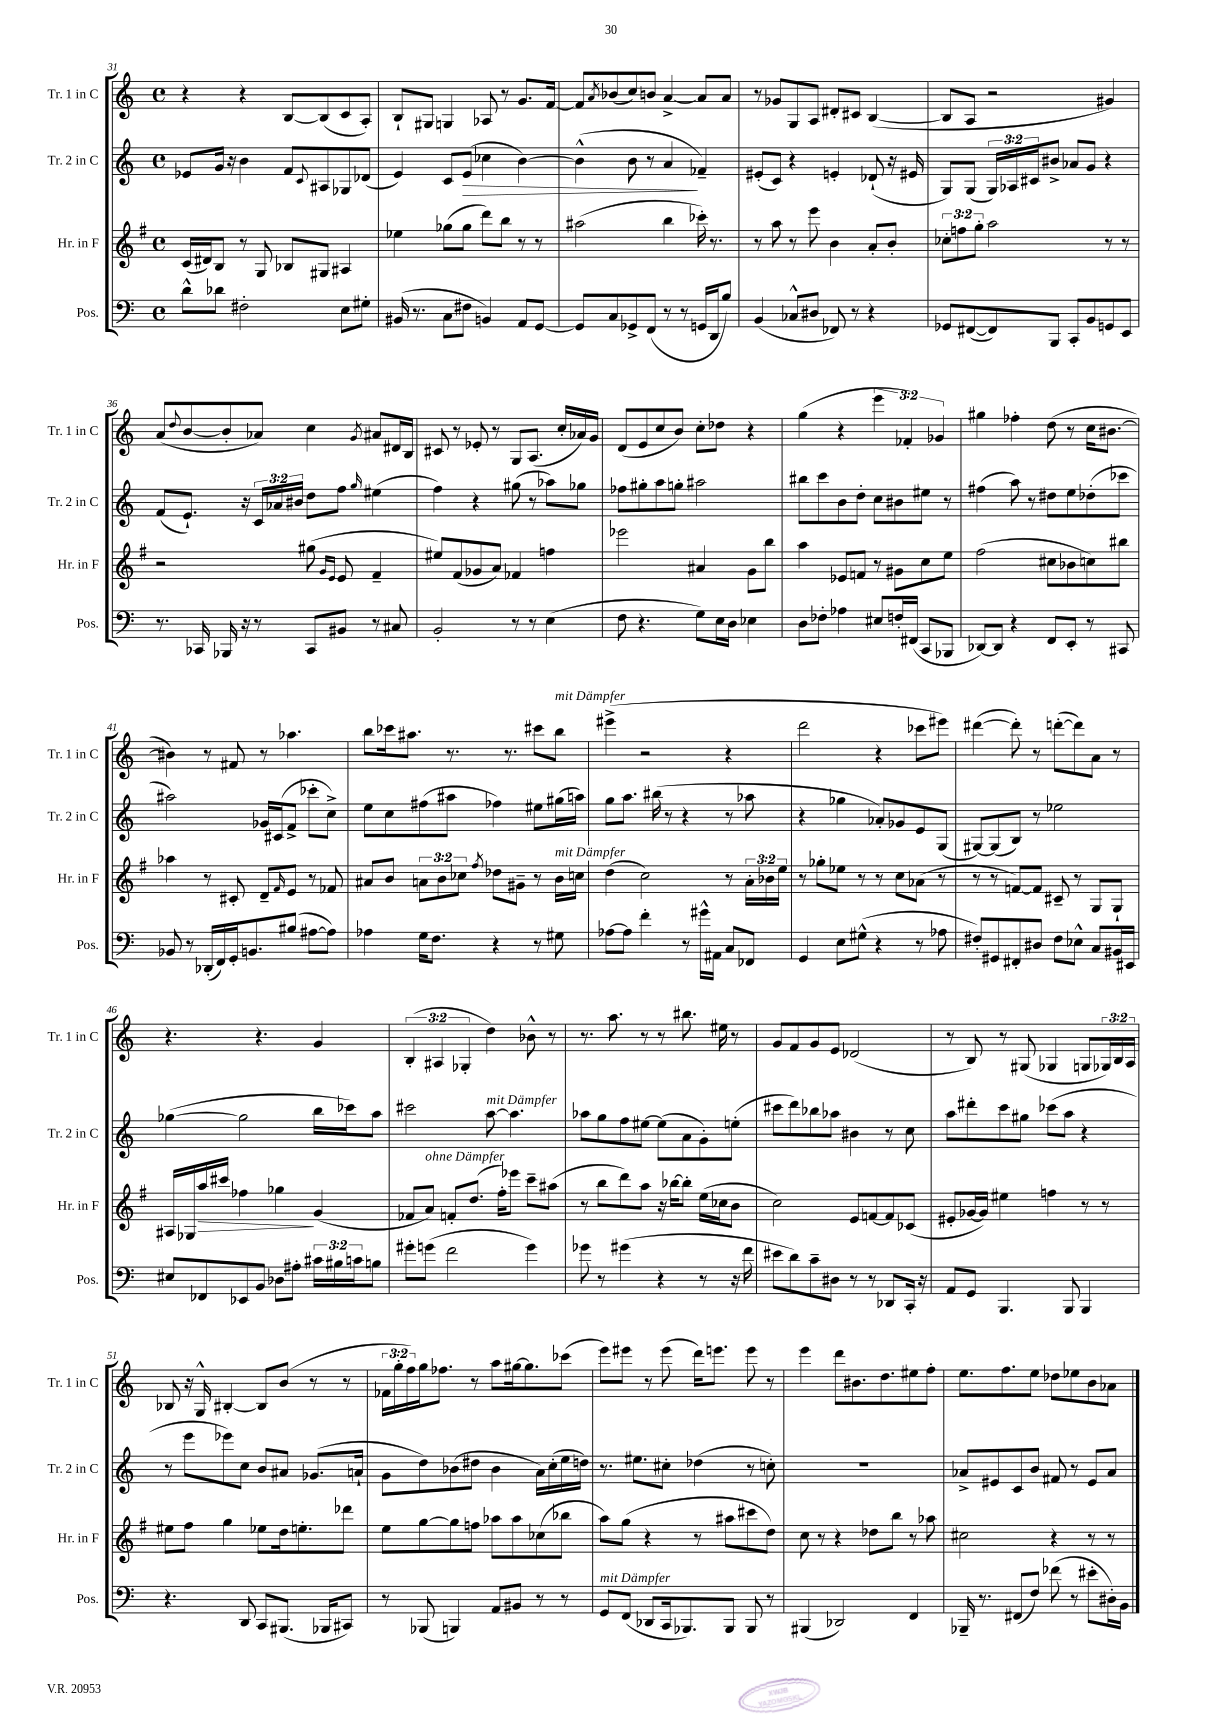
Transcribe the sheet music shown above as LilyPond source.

<<
\new StaffGroup <<
\new Staff = "s0" \with { instrumentName = "Tr. 1 in C" shortInstrumentName = "Tr. 1 in C" } {
    \clef treble \key c \major \defaultTimeSignature \time 4/4 \override Staff.TupletNumber.text = #tuplet-number::calc-fraction-text
    r4 r4 b8~ b8( c'8 a8-.) |
    b8-! gis8 g4 aes8 r8 g'8. f'16~ |
    f'8 \acciaccatura { a'8 } bes'8( c''8) b'8 a'4~-> a'8 a'8 |
    r8 ges'8 g8 a8 dis'8-. cis'8 b4~( |
    b8 a8 r2 gis'4) |
    a'8( \appoggiatura { d''8 } b'8~ b'8-. aes'8) c''4 \acciaccatura { g'8 } ais'8 dis'16 b16 |
    cis'8 r8 ees'8-. r8 g8 a8.( c''16-. aes'16) g'16 |
    d'8( e'8 c''8 b'8) c''8-. des''8 r4 |
    g''4( r4 \tuplet 3/2 { e'''4 fes'4-.) ges'4 } |
    gis''4 fes''4-. d''8( r8 c''16 bis'8.~ |
    bis'4) r8 fis'8 r8 aes''4. |
    b''8 ces'''16 ais''8. r8. r8. cis'''8 b''8^\markup { \italic "mit Dämpfer" } |
    eis'''4->( r2 r4 |
    d'''2 r4 ces'''8 eis'''8) |
    dis'''4~( dis'''8-.) r8 d'''8~-.( d'''8) a'8 r8 |
    r4. r4. g'4 |
    \tuplet 3/2 { b4-.( ais4 ges4-. } d''4) bes'8-^ r8 |
    r8. a''8. r8 r8 bis''8. eis''16 r8 |
    g'8 f'8 g'8 e'8 des'2( |
    r8 b8) r8 gis8( ges4 g8 \tuplet 3/2 { ges16) b16 a16 } |
    bes8 r16 g16-^ bis4~-. bis8 b'8( r8 r8 |
    \tuplet 3/2 { fes'16 g''16-. f''16) } g''16 fes''8. r8 a''8 gis''16~ gis''8. ces'''8( |
    e'''8) eis'''8 r8 eis'''8( d'''16) e'''8. e'''8 r8 |
    e'''4 d'''8 bis'8. d''8. eis''8 f''8-. |
    e''8. f''8. e''8 des''8 ees''8 b'8 aes'8 \bar "|." |
}
\new Staff = "s1" \with { instrumentName = "Tr. 2 in C" shortInstrumentName = "Tr. 2 in C" } {
    \clef treble \key c \major \defaultTimeSignature \time 4/4 \override Staff.TupletNumber.text = #tuplet-number::calc-fraction-text
    ees'8 g'16 r16 b'4 f'8 \appoggiatura { c'8 } ais8 ges8 des'8( |
    e'4) c'8 e'8\>( ces''4 b'4~) |
    b'4-^( b'8 r8 a'4\! fes'4--) |
    eis'8-.( c'8) r4 e'4-. des'8-!( r16 eis'16 |
    g8) g8( \tuplet 3/2 { g16) aes16 cis'16 } bis'8-> aes'8 g'8 r4 |
    f'8( e'8.-!) r16 \tuplet 3/2 { c'16 aes'16 bis'16 } d''8 f''8 \grace { g''16 } eis''4( |
    f''4) r4 gis''8( r8 aes''8) ges''8 |
    fes''8 gis''8-. a''8 g''8-. ais''2 |
    bis''8 c'''8 b'8 d''8-. c''8 bis'8 eis''8 r8 |
    fis''4( a''8) r8 dis''8 e''8 des''8-.( ces'''8 |
    ais''2) ges'16 cis'16( f'8-> ces'''8-. c''8->) |
    e''8 c''8 fis''8( ais''8 fes''4) eis''8 gis''16( a''16) |
    g''8 a''8. bis''16( r8 r4 r8 aes''8 |
    r4 ges''4 aes'8-.) ges'8 e'8 g8( |
    gis8~) gis8( b8) r8 ees''2 |
    ges''4~( ges''2 b''16 ces'''16) a''8 |
    cis'''2 a''8~^\markup { \italic "mit Dämpfer" } a''4. |
    aes''8 g''8 f''8 eis''8~ eis''8( a'8 g'8-.) e''8-.( |
    cis'''8 d'''8) bes''8 aes''8 bis'4 r8 c''8 |
    a''8 dis'''8-. c'''8 gis''8 ces'''8( a''8 r4 |
    r8 e'''8 ees'''8) c''8 b'8 ais'8 ges'8.( a'16-! |
    g'8 d''8) bes'8( dis''8 bes'4 a'16) c''16-.( e''16 d''16) |
    r8. eis''8. cis''8-. des''4( r8 c''8-.) |
    R1 |
    aes'8-> eis'8 c'8 b'8 fis'8 r8 eis'8 aes'8 \bar "|." |
}
\new Staff = "s2" \with { instrumentName = "Hr. in F" shortInstrumentName = "Hr. in F" } {
    \clef treble \key g \major \defaultTimeSignature \time 4/4 \override Staff.TupletNumber.text = #tuplet-number::calc-fraction-text
    c'16( dis'16) b8 r8 g8 bes8 gis8 ais4 |
    ees''4 ges''8( ges''8 d'''8) b''8 r8 r8 |
    ais''2( b''4 ces'''16-.) r8. |
    r8 a''8 r8 e'''8 b'4 a'8-. b'8-. |
    \tuplet 3/2 { ces''8-. f''8 g''8-. } a''2 r8 r8 |
    r2 gis''8( \grace { g'16 e'16 } e'8 fis'4-- |
    eis''8) fis'8( ges'8 a'8) fes'4 f''4 |
    ees'''2 ais'4 g'8 b''8 |
    a''4 ees'8 f'8 r8 gis'8 c''8 e''8 |
    fis''2( cis''8 bes'8 c''8) bis''8 |
    aes''4 r8 cis'8-. d'8-- \grace { fis'16 } e'8 r8 fes'8 |
    ais'8 b'8 \tuplet 3/2 { a'8 b'8 ces''8 } \acciaccatura { fis''8 } des''8 gis'8-- r8 b'16^\markup { \italic "mit Dämpfer" } c''16 |
    d''4( c''2) r8 \tuplet 3/2 { a'16-. bes'16 e''16 } |
    r8 ges''8-. ees''8 r8 r8 c''8 aes'8( r8 |
    r8 r8 f'8~) f'8 cis'8-- r8 g8 g8-! |
    ais16 ges16 a''16\> cis'''16 fes''4 ges''4\! g'4( |
    fes'8 a'8^\markup { \italic "ohne Dämpfer" }) f'8-. d''8.( fis''16-.) ees'''8 c'''8-- ais''8( |
    r8 b''8 d'''8) a''8 r16 bes''16~ bes''8-. e''16( ces''16 b'8 |
    c''2) e'8 f'8~ f'8 ces'8( |
    eis'8-. ges'16~ ges'16) eis''4 f''4 r8 r8 |
    eis''8 fis''8 g''4 ees''8 d''16 e''8.-. des'''8 |
    e''8 g''8~ g''8 f''8 aes''8 aes''8 ces''8( bes''8 |
    a''8) g''8( r4 r8 ais''8 cis'''8 d''8) |
    c''8 r8 r4 des''8 b''8 r8 aes''8 |
    cis''2 r4 r8 r8 \bar "|." |
}
\new Staff = "s3" \with { instrumentName = "Pos." shortInstrumentName = "Pos." } {
    \clef bass \key c \major \defaultTimeSignature \time 4/4 \override Staff.TupletNumber.text = #tuplet-number::calc-fraction-text
    d'8-^ des'8 fis2-. e8 gis8-. |
    bis,16( r8. c8 fis8 b,4) a,8 g,8~ |
    g,8 c8 ges,8-> f,8( r8 r8 g,16 d,16 b8) |
    b,4( ces8-^ dis8 fes,8) r8 r4 |
    ges,8 fis,8~( fis,8) b,,8 c,8-. b,8 g,8 e,8 |
    r8. ces,16 bes,,16 r16 r8 ces,8 bis,8 r8 cis8 |
    b,2-. r8 r8 e4( |
    f8 r4. g8) e16 d16 ees4 |
    d8 fes8-. aes4 eis8 f16-. fis,16( c,8 bes,,8 |
    des,8~) des,8 r4 f,8 e,8-. r8 cis,8 |
    bes,8 r8 des,16-.( f,16) g,16-. b,8. bis8( ais8~ ais8) |
    aes4 g16 f8. r4 r8 gis8 |
    aes8~ aes8 f'4-. r8 gis'16-^ ais,16 c8 fes,8 |
    g,4 e8 gis8-^( r4 r8 aes8 |
    fis8-.) gis,8 fis,8-. dis8 fis8 ees8-^ c8 bis,16 eis,16 |
    eis8 fes,8 ees,8 b,8 des8 ais8-. \tuplet 3/2 { cis'16 bis16 c'16 } b8 |
    gis'8-. g'8( f'2 g'4) |
    ges'8 r8 gis'4( r4 r8 r16 f'16 |
    eis'8 d'8) c'8-- dis8 r8 r8 des,8 c,16-. r16 |
    a,8 g,8 b,,4. b,,8 b,,4 |
    r4. d,8 c,8 bis,,8.( bes,,16 cis,8) |
    r8 bes,,8( b,,4) a,8 bis,8 r8 r8 |
    g,8^\markup { \italic "mit Dämpfer" } f,8( des,8 c,16 bes,,8.) bes,,8 bes,,8 r8 |
    bis,,4( des,2) f,4 |
    bes,,16-- r8. fis,8( f8) fes'8( r8 eis'8-. dis16-.) b,16 \bar "|." |
}
>>
>>
\layout { \context { \Score currentBarNumber = #31 } }
